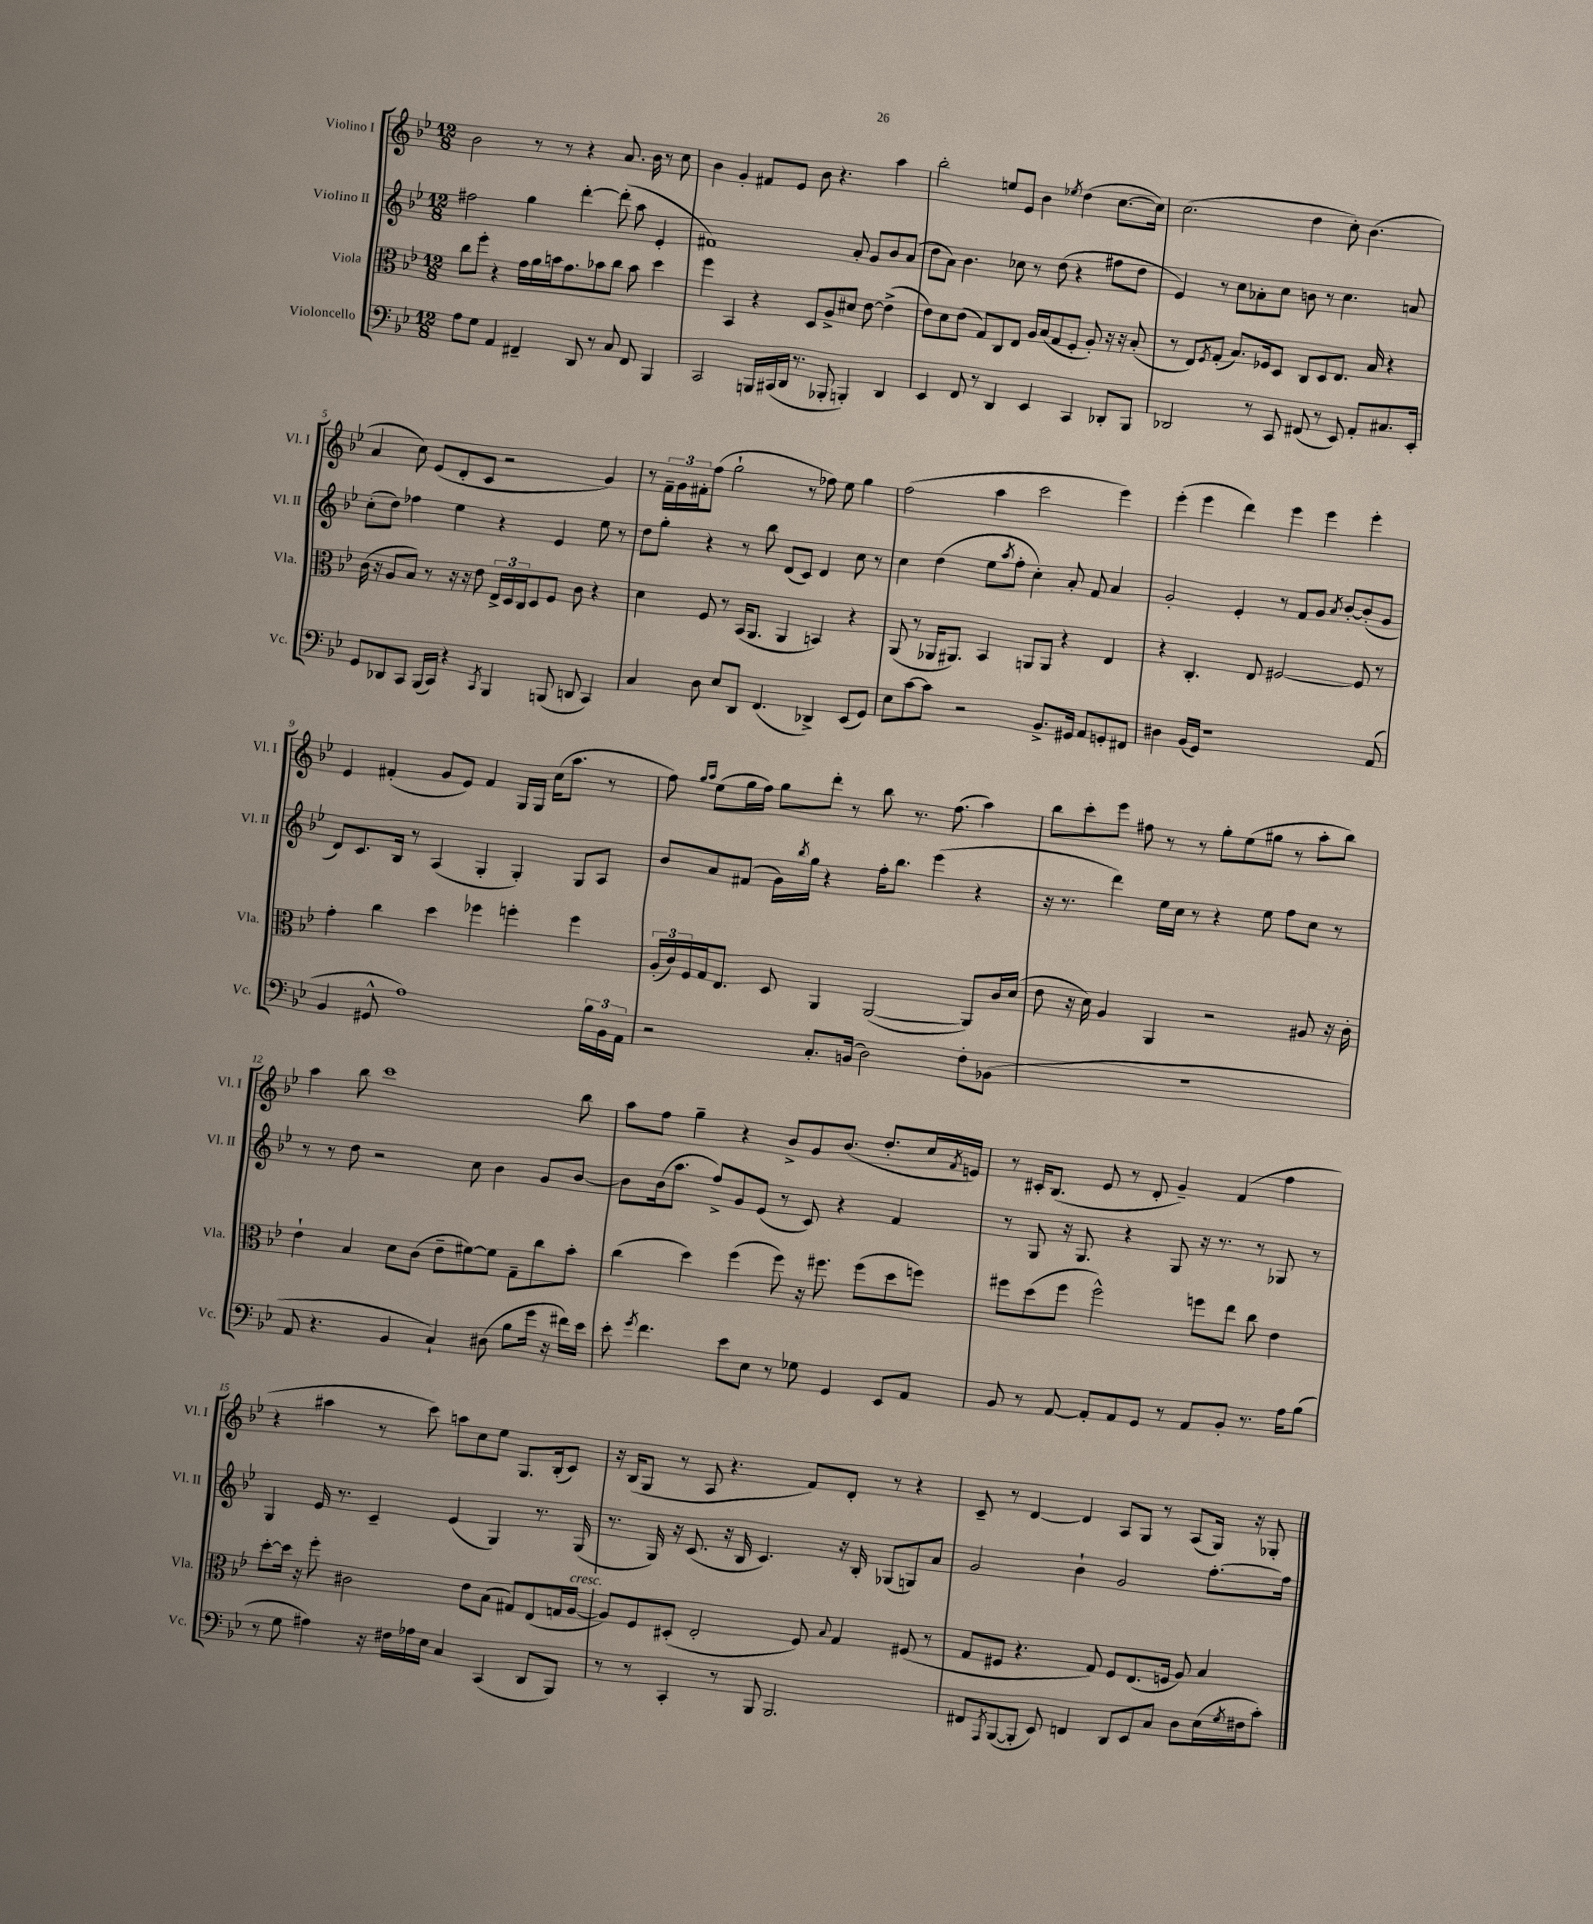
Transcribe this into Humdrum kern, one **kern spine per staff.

**kern	**kern	**kern	**kern
*part4	*part3	*part2	*part1
*staff4	*staff3	*staff2	*staff1
*I"Violoncello	*I"Viola	*I"Violino II	*I"Violino I
*I'Vc.	*I'Vla.	*I'Vl. II	*I'Vl. I
*clefF4	*clefC3	*clefG2	*clefG2
*k[b-e-]	*k[b-e-]	*k[b-e-]	*k[b-e-]
*M12/8	*M12/8	*M12/8	*M12/8
=1	=1	=1	=1
8A\L	8cc\L	2ff#X\	2b-\
8G\J	8ff'\J	.	.
4AA/	4r	.	.
4FF#X~/	16g\LL	4gg\	8r
.	16a\	.	.
.	16bn\J	.	8r
.	8.g\	.	.
8DD/	.	[4ddd'\	4r
8r	8b-X\	.	.
8C/	8cc\J	(8ddd'\]	8.a/
8FF#/	8b-\	8aa\	.
.	.	.	16b-\
4BBB-/	4dd\	4e-'/	8r
.	.	.	8cc\
=2	=2	=2	=2
2CC/	4ff\	1f#X)	4b-\
.	4BB-/	.	4g'/
16BBBn/LL	4r	.	8f#X/L
(16CC#X/	.	.	.
16DD/JJ	.	.	8e-/J
8.r	.	.	.
.	8D/L	.	8b-\
8BBB-X'/	8A^/	.	4.r
4BBBn'/)	8d#X/J	8a'/	.
.	[8e-\	8g/L	.
4DD/	(4e-^\]	8b-/	4aa\
.	.	(8a/J	.
=3	=3	=3	=3
4EE-/	8e-\L)	8dd\L	2bb-'\
.	8d\	8a\J)	.
8FF/	(8e-\J	4.b-\	.
8r	8G/L)	.	.
4DD/	8C/	.	8een/L
.	8E-/J	8cc-X\	8e-/J
4EE-/	16A/LL	8r	4b-\
.	(16B-/J	.	.
.	8G/	(8dd\	.
.	.	.	8qee-X/
4CC/	8F'/J	4r	(4dd\
.	8A'/)	.	.
8DD-X'/L	16r	8ff#X\L	[8.cc\L
.	16r	.	.
8BBB-/J	(8B-'/	8dd\J	.
.	.	.	16cc\Jk])
=4	=4	=4	=4
2DD-X/	8r	4e-/)	(2.cc\
.	8E-/L)	.	.
.	8qF/	.	.
.	(8G'/J	8r	.
.	8.B-/L)	8cc\L	.
8r	.	8a-X'\	.
.	16F-X/k	.	.
8CC/	8D/J	8cc\J	.
(8FF#X/	8C/L	8bn\	4dd\
8r	8D/	8r	.
8EE-/)	8.E-/J	4.cc\	8cc'\)
8AA'/L	.	.	(4.b-\
.	16B-/	.	.
8.C#X/	4r	.	.
.	.	8an/	.
16EE-'/Jk	.	.	.
!!LO:LB:g=z
=5	=5	=5	=5
8GG/L	(16c\	(8cc'\L	4a/
.	16r	.	.
8DD-X/	8A/L	8dd\J)	.
8CC/J	8B-/J)	4ff-X\	8cc\)
(16BBB-/LL	8r	.	(8e-/L
16CC/JJ)	.	.	.
4r	16r	4ee-\	8d'/
.	16r	.	.
.	8e-\	.	8c/J
8qCC/	.	.	.
4BBB-/	24E-^/LL	4r	2r
.	24D/	.	.
.	24C/J	.	.
.	8D/	.	.
(8BBBn/	8F/J	4e-/	.
8DDn/	8c\	.	.
4CC/)	4r	8ee-\	4g/)
.	.	8r	.
=6	=6	=6	=6
4C/	4d\	8dd\L	8r
.	.	8gg'\J	24f~\LL
.	.	.	24g\
.	.	.	24f#X'\J
8D\	8F/	4r	(8ff\J
8E-/L	8r	.	2gg`\
8DD/J	(16BB-/KL	8r	.
.	8.AA/J	.	.
(4.FF/	.	8bb-\	.
.	4AA/	(8d/L	.
.	.	8c/J)	8r
4DD-X^/)	4BBn/)	4d/	8ff-X\)
.	.	.	8ee-\
(8EE-/L	4r	8cc\	4gg\
8GG/J)	.	8r	.
=7	=7	=7	=7
8E-\L	(8AA/	4cc\	(2ff\
[8c\	8r	.	.
8c\J]	16AA-X/KL	(4dd\	.
.	8.AA#X/J)	.	.
2r	.	.	.
.	4BB-/	8ee-\L	4aa\
.	.	8qaa/	.
.	.	8ff'\J	.
.	8AAn/L	4cc'\)	2ccc\
8.BB-^/L	8AA/J	.	.
.	4r	8a'/	.
16GG#X/Jk	.	.	.
8AA/L	.	8f/	.
8GGn'/	4E-/	4a/	4eee-\)
8FF#X/J	.	.	.
=8	=8	=8	=8
4D#X\	4r	2g'/	(4eee-'\
(16BB-/LL	4.C'/	.	4eee-\
16GG/JJ)	.	.	.
1r	.	.	.
.	.	4e-'/	4ddd\)
.	8E-/	.	.
.	[2F#X/	8r	4eee-\
.	.	8f/L	.
.	.	8g/J	4eee-\
.	.	8qa/	.
.	.	[8b-'/L	.
.	8F#/]	(8b-'/]	4eee-'\
(8AA/	8r	8g/J	.
!!LO:LB:g=z
=9	=9	=9	=9
4BB-/	4g'\	8d/L)	4e-/
.	.	8.c/	.
8GG#X^^/	4cc\	.	(4f#X'/
.	.	16B-/Jk	.
1A)	.	8r	.
.	4dd\	(4A/	8g/L
.	.	.	8e-/J)
.	4ff-X\	4G'/	4f#/
.	4ffn'\	4G'/)	16G/LL
.	.	.	16G/JJ
.	.	.	(16cc\KL
.	.	.	8.aa\J
.	4ff\	8G/L	.
24B-\LL	.	8A/J	8r
24BB-\	.	.	.
24AA\JJ	.	.	.
=10	=10	=10	=10
2r	(24A'/LL	8b-/L	8ff\)
.	24c/)	.	.
.	24F/	.	.
.	.	.	16qqgg/LL
.	.	.	16qqaa/JJ
.	16G/J	8a/	(8ee-\L
.	8.E-/J	.	.
.	.	(8f#X/J	16gg\L
.	.	.	16ff\JJ)
.	8D/	16g\LL)	8gg\L
.	.	8qbb-/	.
.	.	16gg\JJ	.
8.C'/L	4AA/	4r	8ddd'\J
.	.	.	8r
(16BBn/Jk	.	.	.
2D\)	([2AA/	16ff'\KL	8bb-\
.	.	8.bb-\J	.
.	.	.	8.r
.	.	(4eee-\	.
.	.	.	(8.ff\
8F'\L	8AA/L])	4r	4aa\)
(8BB-X\J	16c/L	.	.
.	(16d/JJ	.	.
=11	=11	=11	=11
1.r	8e-\	16r	8bb-\L
.	.	8.r	.
.	16r	.	8ccc'\
.	16d\)	.	.
.	4A/	4ddd\)	8eee-\J
.	.	.	8ff#X\
.	4AA/	16ee-\LL	8r
.	.	16cc\JJ	.
.	.	8r	8r
.	2r	4r	8gg'\L
.	.	.	(8ee-\
.	.	8ee-\	8gg#X\J
.	.	8ff\L	8r
.	8A#X/	8cc\J	8aa'\L
.	16r	8r	8bb-\J)
.	16c'\	.	.
!!LO:LB:g=z
=12	=12	=12	=12
8AA/	4e-`\	8r	4aa\
4.r	.	8r	.
.	4B-/	8dd\	8bb-\
.	.	2r	1ccc
4BB-/	8d\L	.	.
.	(8c\J	.	.
4C`/)	8e-~\L	.	.
.	[8f#X\)	8cc\	.
(8D#X\	8f#\J]	4b-\	.
8B-\L	8G~\L	.	.
16g\Jk	8cc\	8g/L	.
16r	.	.	.
16f#X\LL)	8b-'\J	[8b-/J	8bb-\
16e-\JJ	.	.	.
=13	=13	=13	=13
8e-'\	(4cc\	8b-\L]	8aa\L
8qg/	.	.	.
4.f\	.	(16b-\k	8ff\J
.	.	8.aa\J	.
.	4dd\)	.	4gg~\
.	.	8ff^/L)	.
8e-\L	(4ff\	8g/	4r
8E-\J	.	(8e-/J	.
8r	8ff\)	8r	8b-^/L
8G-X\	16r	8c/)	8g/
.	8.ff#X\	.	.
4GG/	.	4r	(8.b-/J
.	(8ff#\L	.	.
.	.	.	8.dd'/L
8EE-/L	8dd\	4f/	.
8AA/J	8ffn\J)	.	16cc/L
.	.	.	8qf/
.	.	.	16en/JJ)
=14	=14	=14	=14
8BB-/	8ff#X\L	8r	8r
8r	(8dd\	8G/	16c#X'/KL
.	.	.	(8.B-/J
[8AA/	8ff#\J	16r	.
.	.	8.G/	.
8AA'/L]	2ff#^^\)	.	8e-/
8AA/	.	4r	8r
8GG/J	.	.	8d'/
8r	.	8G/	4g~/)
8AA/L	8ffn\L	16r	.
.	.	8.r	.
8BB-'/J	8ee-\J	.	(4f/
8.r	8cc\	8r	.
.	4e-\	8G-X/	4ff\
16A\KL	.	.	.
(8B-\J	.	8r	.
!!LO:LB:g=z
=15	=15	=15	=15
8r	[8dd'\L	4G/	4r
8G\	16dd\Jk]	.	.
.	16r	.	.
4A#X\)	8ff'\	16e-/	4aa#X\
.	.	8.r	.
.	2c#X\	.	.
16r	.	4c~/	8r
16F#X\LL	.	.	.
16A-X\	.	.	8ccc\)
16E-\JJ	.	.	.
4C/	.	(4e-/	8aan\L
.	8e-\L	.	8cc\
(4CC/	(8B-\J	4G/)	8ee-\J
.	8G#X/L)	.	8.G/L
8DD/L	(8E-/	8.r	.
.	.	.	(16B-'/k
8BBB-/J)	16Gn/L	.	8c/J)
!	!LO:TX:a:i:t=cresc.	!	!
.	[16A/JJ	(16G/	.
=16	=16	=16	=16
8r	8A/L])	8.r	16r
.	.	.	(16B-/KL
8r	8F/	.	8G/J
.	.	16G/)	.
4CC'/	(8D#X'/J	16r	8r
.	.	(8.c/	.
.	2E-'/	.	8A/
8r	.	16r	4.r
.	.	16B-/	.
8BBB-/	.	4.c/)	.
2.BBB-/	.	.	.
.	8F/)	.	8f/L)
.	8qqB-/	.	.
.	4G/	16r	8d'/J
.	.	16B-'/	.
.	.	(8G-X/L	8r
.	(8F#X/	8Gn/)	4r
.	8r	8a/J	.
=17	=17	=17	=17
8FF#X/L	8G/L	2g/	8c~/
8qAAA/	.	.	.
([8BBB-/	8F#X/J	.	8r
8BBB-'/J]	4.r	.	[4d/
8EE-/)	.	.	.
4FFn/	.	4b-`\	4d/]
.	8G/)	.	.
8DD/L	8F#/L	2g/	8A/L
8EE-/	(8.E-/	.	8G/J
8C/J	.	.	8r
.	16Fn/Jk	.	.
8D\L	8A/)	.	(8A/L
(16E-\L	4B-/	[8.ff'\L	16G/Jk)
8qG/	.	.	.
16F#X\J	.	.	16r
8c'\J)	.	.	8G-X'/
.	.	16ff\Jk]	.
==	==	==	==
*-	*-	*-	*-
